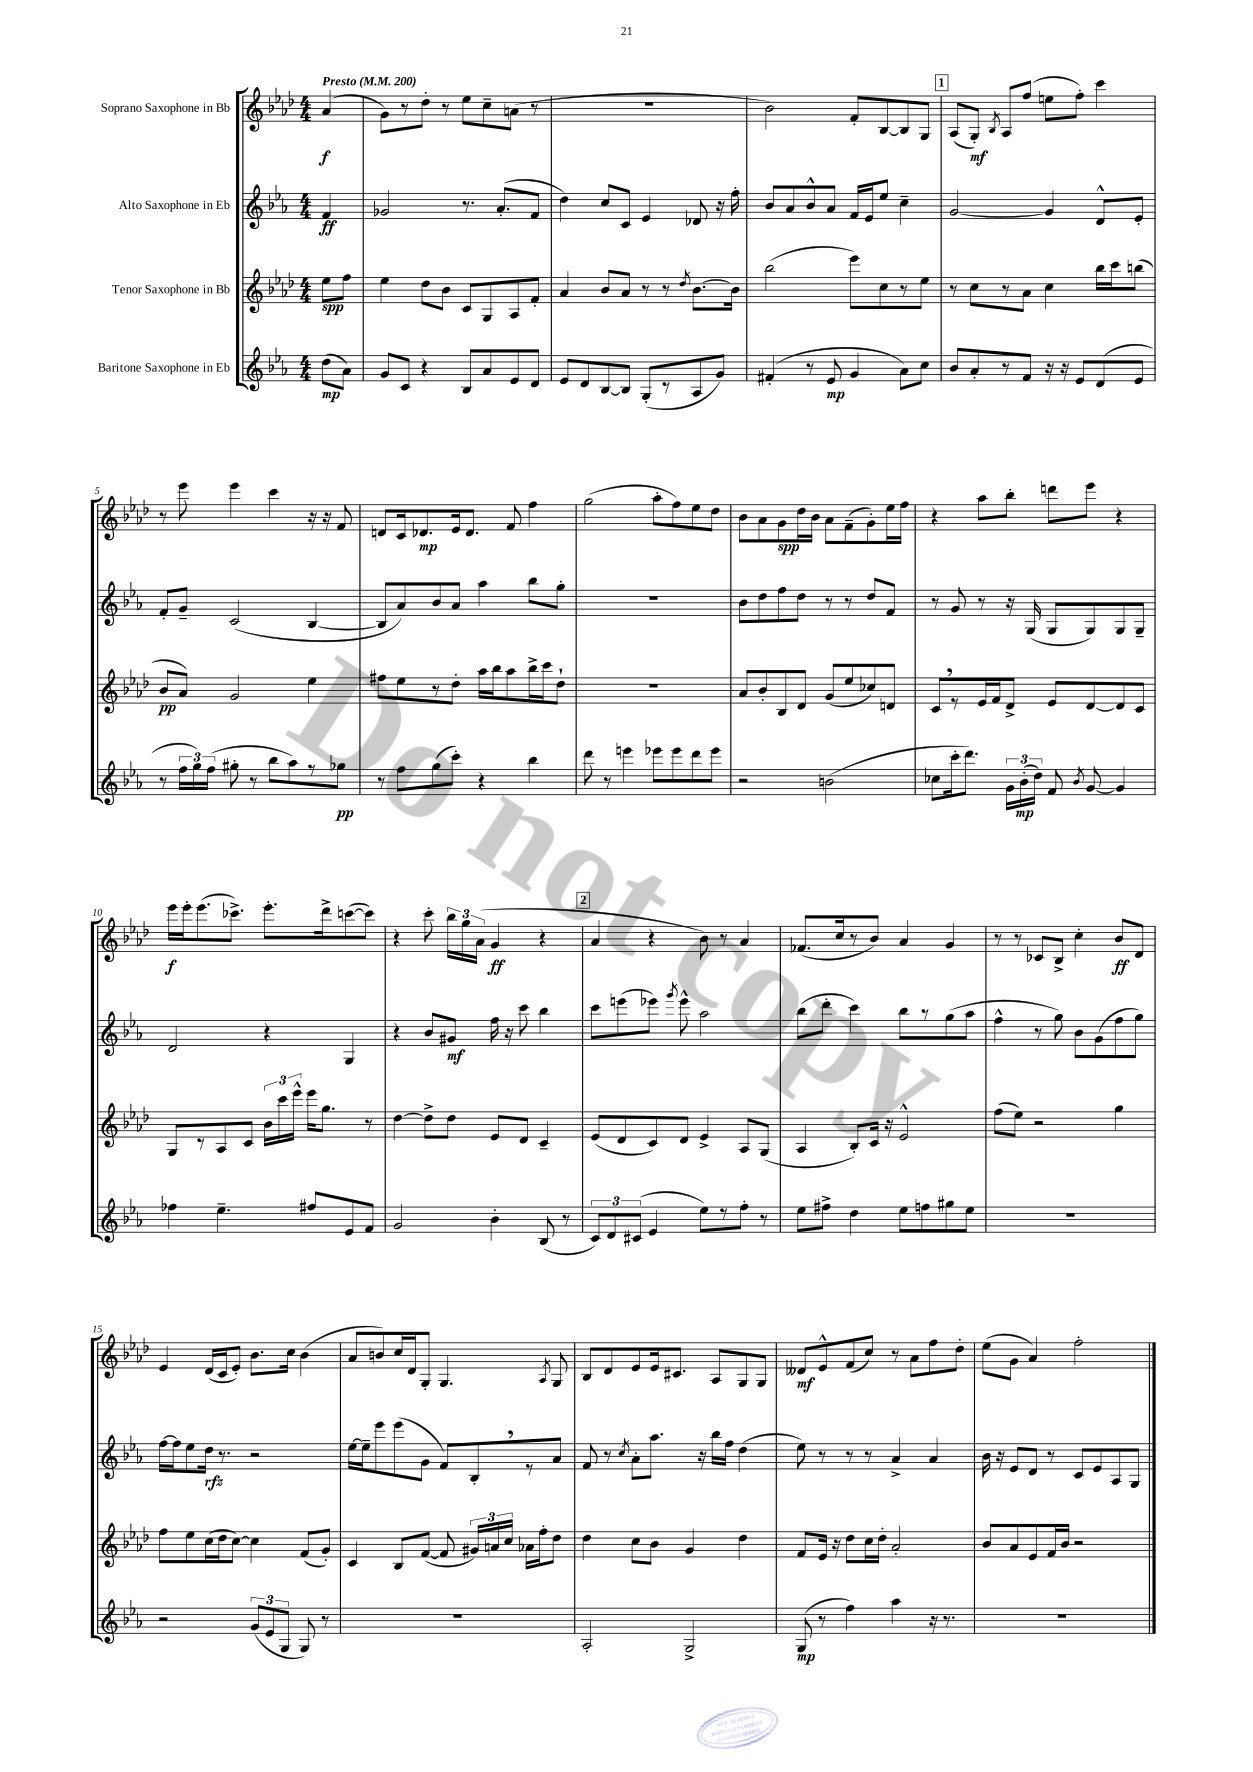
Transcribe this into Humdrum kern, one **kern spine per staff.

**kern	**dynam	**kern	**dynam	**kern	**dynam	**kern	**dynam
*part4	*part4	*part3	*part3	*part2	*part2	*part1	*part1
*staff4	*staff4	*staff3	*staff3	*staff2	*staff2	*staff1	*staff1
*I"Baritone Saxophone in Eb	*	*I"Tenor Saxophone in Bb	*	*I"Alto Saxophone in Eb	*	*I"Soprano Saxophone in Bb	*
*clefG2	*	*clefG2	*	*clefG2	*	*clefG2	*
*k[b-e-a-]	*	*k[b-e-a-d-]	*	*k[b-e-a-]	*	*k[b-e-a-d-]	*
*M4/4	*	*M4/4	*	*M4/4	*	*M4/4	*
*MM200	*	*MM200	*	*MM200	*	*MM200	*
=	=	=	=	=	=	=	=
!	!	!	!	!	!	!LO:TX:a:B:t=Presto	!
(8dd\L	mp	8ee-\L	spp	4f/	ff	(4a-/	f
8a-\J)	.	8ff\J	.	.	.	.	.
=1	=1	=1	=1	=1	=1	=1	=1
8g/L	.	4ee-\	.	2g-X/	.	8g\L)	.
8c/J	.	.	.	.	.	8r	.
4r	.	8dd-\L	.	.	.	8dd-'\J	.
.	.	8b-\J	.	.	.	8r	.
8B-/L	.	8c/L	.	8.r	.	8ee-\L	.
8a-/	.	8G/	.	.	.	8cc~\	.
.	.	.	.	(8.a-'/L	.	.	.
8e-/	.	8A-/	.	.	.	(8an\J	.
8d/J	.	8f'/J	.	8f/J	.	8r	.
=2	=2	=2	=2	=2	=2	=2	=2
8e-/L	.	4a-/	.	4dd\)	.	1r	.
8d/	.	.	.	.	.	.	.
[8B-/	.	8b-/L	.	8cc/L	.	.	.
8B-/J]	.	8a-/J	.	8c/J	.	.	.
(8G'/L	.	8r	.	4e-/	.	.	.
8r	.	8r	.	.	.	.	.
.	.	8qdd-/	.	.	.	.	.
8A-/	.	[8.b-\L	.	8d-X/	.	.	.
8g/J)	.	.	.	16r	.	.	.
.	.	16b-\Jk]	.	16ff'\	.	.	.
=3	=3	=3	=3	=3	=3	=3	=3
(4f#X'/	.	(2bb-\	.	8b-/L	.	2b-\)	.
.	.	.	.	8a-/	.	.	.
8r	.	.	.	8b-^^/	.	.	.
8e-/	mp	.	.	8a-/J	.	.	.
4g/	.	8eee-\L)	.	16f/LL	.	8f'/L	.
.	.	.	.	16e-/J	.	.	.
.	.	8cc\	.	8ee-/J	.	[8B-/	.
8a-\L)	.	8r	.	4cc~\	.	8B-/]	.
8cc\J	.	8ee-\J	.	.	.	8G/J	.
!!LO:REH:place=s1:t=1
=4	=4	=4	=4	=4	=4	=4	=4
8b-/L	.	8r	.	[2g/	.	(8A-/L	.
8a-'/	.	8cc\L	.	.	.	8G'/J)	mf
.	.	.	.	.	.	8qB-/	.
8r	.	8r	.	.	.	8A-/L	.
8f/J	.	8a-\J	.	.	.	(8ff/J	.
16r	.	4cc\	.	4g/]	.	8een\L	.
16r	.	.	.	.	.	.	.
8e-/L	.	.	.	.	.	8ff'\J)	.
(8d/	.	16bb-\LL	.	8d^^/L	.	4ccc\	.
.	.	16ccc\J	.	.	.	.	.
8e-/J	.	(8bbn\J	.	8e-'/J	.	.	.
!!LO:LB:g=z
=5	=5	=5	=5	=5	=5	=5	=5
8r	.	8b-/L	pp	8f'/L	.	8r	.
24ff\LL	.	8a-/J)	.	8g~/J	.	8eee-\	.
24gg\)	.	.	.	.	.	.	.
(24ff\JJ	.	.	.	.	.	.	.
8gg#X'\	.	2g/	.	(2c/	.	4eee-\	.
8r	.	.	.	.	.	.	.
8bb-\L	.	.	.	.	.	4ccc\	.
8aa-\)	.	.	.	.	.	.	.
8r	.	4ee-\	.	[4B-/	.	16r	.
.	.	.	.	.	.	16r	.
8gg-X\J	pp	.	.	.	.	8f/	.
=6	=6	=6	=6	=6	=6	=6	=6
8r	.	8ff#X\L	.	8B-/L]	.	8dn/L	.
8ff\L	.	8ee-\	.	8a-/)	.	16c/k	.
.	.	.	.	.	.	8.d-X/	mp
(8gg\	.	8r	.	8b-/	.	.	.
8ccc'\J)	.	8dd-'\J	.	8a-/J	.	16e-/k	.
.	.	.	.	.	.	8.d-/J	.
4r	.	16aa-\LL	.	4aa-\	.	.	.
.	.	16bb-\J	.	.	.	.	.
.	.	8aa-\	.	.	.	8f/	.
4bb-\	.	16bb-^\L	.	8bb-\L	.	4ff\	.
.	.	16ccc\J	.	.	.	.	.
.	.	8dd-`\J	.	8gg'\J	.	.	.
=7	=7	=7	=7	=7	=7	=7	=7
8ddd\	.	1r	.	1r	.	(2gg\	.
8r	.	.	.	.	.	.	.
4eeen\	.	.	.	.	.	.	.
8eee-X\L	.	.	.	.	.	8aa-'\L	.
8eee-\	.	.	.	.	.	8ff\)	.
8ddd\	.	.	.	.	.	8ee-\	.
8eee-\J	.	.	.	.	.	8dd-\J	.
=8	=8	=8	=8	=8	=8	=8	=8
2r	.	8a-/L	.	8b-\L	.	8b-\L	.
.	.	8b-'/	.	8dd\	.	8a-\	.
.	.	8B-/	.	8ff\	.	8g\	spp
.	.	8d-/J	.	8dd\J	.	16dd-\L	.
.	.	.	.	.	.	16b-\JJ	.
(2bn\	.	(8g/L	.	8r	.	8a-\L	.
.	.	8ee-/	.	8r	.	(8f~\	.
.	.	8cc-X/)	.	8dd/L	.	8g'\)	.
.	.	8dn/J	.	8f/J	.	16ee-\L	.
.	.	.	.	.	.	16ff\JJ	.
=9	=9	=9	=9	=9	=9	=9	=9
8cc-X\L	.	8c,/L	.	8r	.	4r	.
16ccc'\k	.	8r	.	8g/	.	.	.
8.ddd\J)	.	.	.	.	.	.	.
.	.	16e-/L	.	8r	.	8aa-\L	.
.	.	16f/J	.	.	.	.	.
24g\LL	.	8d-^/J	.	16r	.	8bb-'\J	.
(24b-'\	mp	.	.	.	.	.	.
.	.	.	.	(16G/	.	.	.
24dd\JJ)	.	.	.	.	.	.	.
8f/	.	8e-/L	.	8G/L	.	8dddn\L	.
8qb-/	.	.	.	.	.	.	.
[8g/	.	[8d-/	.	8G/)	.	8eee-\J	.
4g/]	.	8d-/]	.	8G/	.	4r	.
.	.	8c/J	.	8G~/J	.	.	.
!!LO:LB:g=z
=10	=10	=10	=10	=10	=10	=10	=10
4ff-X\	.	8G/L	.	2d/	.	16eee-\LL	f
.	.	.	.	.	.	16eee-'\J	.
.	.	8r	.	.	.	(8.eee-\	.
4.ee-~\	.	8A-/	.	.	.	.	.
.	.	.	.	.	.	8.ccc-X^\J)	.
.	.	8c/J	.	.	.	.	.
.	.	24b-\LL	.	4r	.	8.eee-'\L	.
.	.	24ccc\	.	.	.	.	.
.	.	24eee-^^\JJ	.	.	.	.	.
8ff#X/L	.	16eee-\KL	.	.	.	.	.
.	.	8.gg\J	.	.	.	16ddd-^\k	.
8e-/	.	.	.	4G/	.	([8cccn\	.
8f/J	.	8r	.	.	.	8ccc\J])	.
=11	=11	=11	=11	=11	=11	=11	=11
2g/	.	[4dd-\	.	4r	.	4r	.
.	.	8dd-^\L]	.	8b-/L	.	8ccc'\	.
.	.	8dd-\J	.	8g#X/J	mf	24bb-\LL	.
.	.	.	.	.	.	24gg\	.
.	.	.	.	.	.	(24a-\JJ	.
4b-'\	.	8e-/L	.	16ff\	.	4g/	ff
.	.	.	.	16r	.	.	.
.	.	8d-/J	.	8ccc\	.	.	.
(8B-/	.	4c~/	.	4bb-\	.	4r	.
8r	.	.	.	.	.	.	.
!!LO:REH:place=s1:t=2
=12	=12	=12	=12	=12	=12	=12	=12
12c/L)	.	(8e-/L	.	8ccc\L	.	4a-/	.
12d/	.	.	.	.	.	.	.
.	.	8d-/	.	(8eeen\	.	.	.
(12c#X/J	.	.	.	.	.	.	.
4e-/	.	8c/)	.	8eee-X\J)	.	4r	.
.	.	.	.	8qggg/	.	.	.
.	.	8d-/J	.	8eee-^^\	.	.	.
8ee-\L)	.	4e-^/	.	2aa-\	.	8b-\)	.
8r	.	.	.	.	.	8r	.
8ff'\J	.	8A-/L	.	.	.	4a-/	.
8r	.	(8G/J	.	.	.	.	.
=13	=13	=13	=13	=13	=13	=13	=13
8ee-\L	.	4A-/	.	(8bb-\L	.	(8.f-X/L	.
8ff#X^\J	.	.	.	8ddd'\J	.	.	.
.	.	.	.	.	.	16cc/k	.
4dd\	.	8B-'/L)	.	4ccc\)	.	8r	.
.	.	16c/Jk	.	.	.	8b-/J)	.
.	.	16r	.	.	.	.	.
8ee-\L	.	2e-^^/	.	8bb-\L	.	4a-/	.
8ffn\	.	.	.	8r	.	.	.
8gg#X\	.	.	.	(8gg\	.	4g/	.
8ee-\J	.	.	.	8aa-\J	.	.	.
=14	=14	=14	=14	=14	=14	=14	=14
1r	.	(8ff\L	.	4ff^^\	.	8r	.
.	.	8ee-\J)	.	.	.	8r	.
.	.	2r	.	8r	.	8c-X/L	.
.	.	.	.	8gg\)	.	8B-^/J	.
.	.	.	.	8b-\L	.	4cc'\	.
.	.	.	.	(8g\	.	.	.
.	.	4gg\	.	8ff\	.	8b-/L	ff
.	.	.	.	8gg\J)	.	8d-/J	.
!!LO:LB:g=z
=15	=15	=15	=15	=15	=15	=15	=15
2r	.	8ff\L	.	[16ff\LL	.	4e-/	.
.	.	.	.	16ff\J]	.	.	.
.	.	8ee-\	.	8ee-\	.	.	.
.	.	(16cc\L	.	16dd\Jk	rfz	(16d-/LL	.
.	.	16dd-\J	.	8.r	.	16c/J	.
.	.	[8cc\J)	.	.	.	8e-'/J)	.
(12g/L	.	4cc\]	.	2r	.	8.b-\L	.
12e-/	.	.	.	.	.	.	.
12G/J	.	.	.	.	.	.	.
.	.	.	.	.	.	16cc\Jk	.
8G/)	.	(8f/L	.	.	.	(4b-\	.
8r	.	8g'/J)	.	.	.	.	.
=16	=16	=16	=16	=16	=16	=16	=16
1r	.	4c/	.	[16ee-\LL	.	8a-/L	.
.	.	.	.	16ee-~\J]	.	.	.
.	.	.	.	8eee-\	.	8bn/)	.
.	.	8B-/L	.	(8eee-\	.	16cc/L	.
.	.	.	.	.	.	16d-/J	.
.	.	([8f/J	.	8g\J	.	8G'/J	.
.	.	8f/]	.	8f/L)	.	4.G/	.
.	.	24g#X/LL)	.	8B-',/	.	.	.
.	.	24an/	.	.	.	.	.
.	.	24cc/JJ	.	.	.	.	.
.	.	16a-X\LL	.	8r	.	.	.
.	.	16ff'\J	.	.	.	.	.
.	.	.	.	.	.	8qA-/	.
.	.	8dd-\J	.	8a-/J	.	8G/	.
=17	=17	=17	=17	=17	=17	=17	=17
2A-'/	.	4dd-\	.	8f/	.	8B-/L	.
.	.	.	.	8r	.	8d-/	.
.	.	.	.	8qcc/	.	.	.
.	.	8cc\L	.	8a-'\L	.	8e-/	.
.	.	8b-\J	.	8.aa-\J	.	16e-/k	.
.	.	.	.	.	.	8.c#X/J	.
2G^/	.	4g/	.	.	.	.	.
.	.	.	.	16r	.	.	.
.	.	.	.	16bb-\LL	.	8A-/L	.
.	.	.	.	16ff\JJ	.	.	.
.	.	4dd-\	.	(4dd\	.	8G/	.
.	.	.	.	.	.	8G/J	.
=18	=18	=18	=18	=18	=18	=18	=18
(8G/	mp	8f/L	.	8ee-\)	.	8d--X/L	mf
8r	.	16e-/Jk	.	8r	.	8e-^^/	.
.	.	16r	.	.	.	.	.
4ff\)	.	8dd-\L	.	8r	.	(8f/	.
.	.	16cc\L	.	8r	.	8cc/J)	.
.	.	16dd-'\JJ	.	.	.	.	.
4aa-\	.	2a-'/	.	4a-^/	.	8r	.
.	.	.	.	.	.	8a-\L	.
16r	.	.	.	4a-/	.	8ff\	.
8.r	.	.	.	.	.	.	.
.	.	.	.	.	.	8dd-'\J	.
=19	=19	=19	=19	=19	=19	=19	=19
1r	.	8b-/L	.	16b-\	.	(8ee-\L	.
.	.	.	.	16r	.	.	.
.	.	8a-/	.	8e-/L	.	8g\J	.
.	.	8e-/	.	8d/J	.	4a-/)	.
.	.	16f/L	.	8r	.	.	.
.	.	16b-/JJ	.	.	.	.	.
.	.	2r	.	8c/L	.	2ff'\	.
.	.	.	.	8e-/	.	.	.
.	.	.	.	8A-/	.	.	.
.	.	.	.	8G/J	.	.	.
==	==	==	==	==	==	==	==
*-	*-	*-	*-	*-	*-	*-	*-
